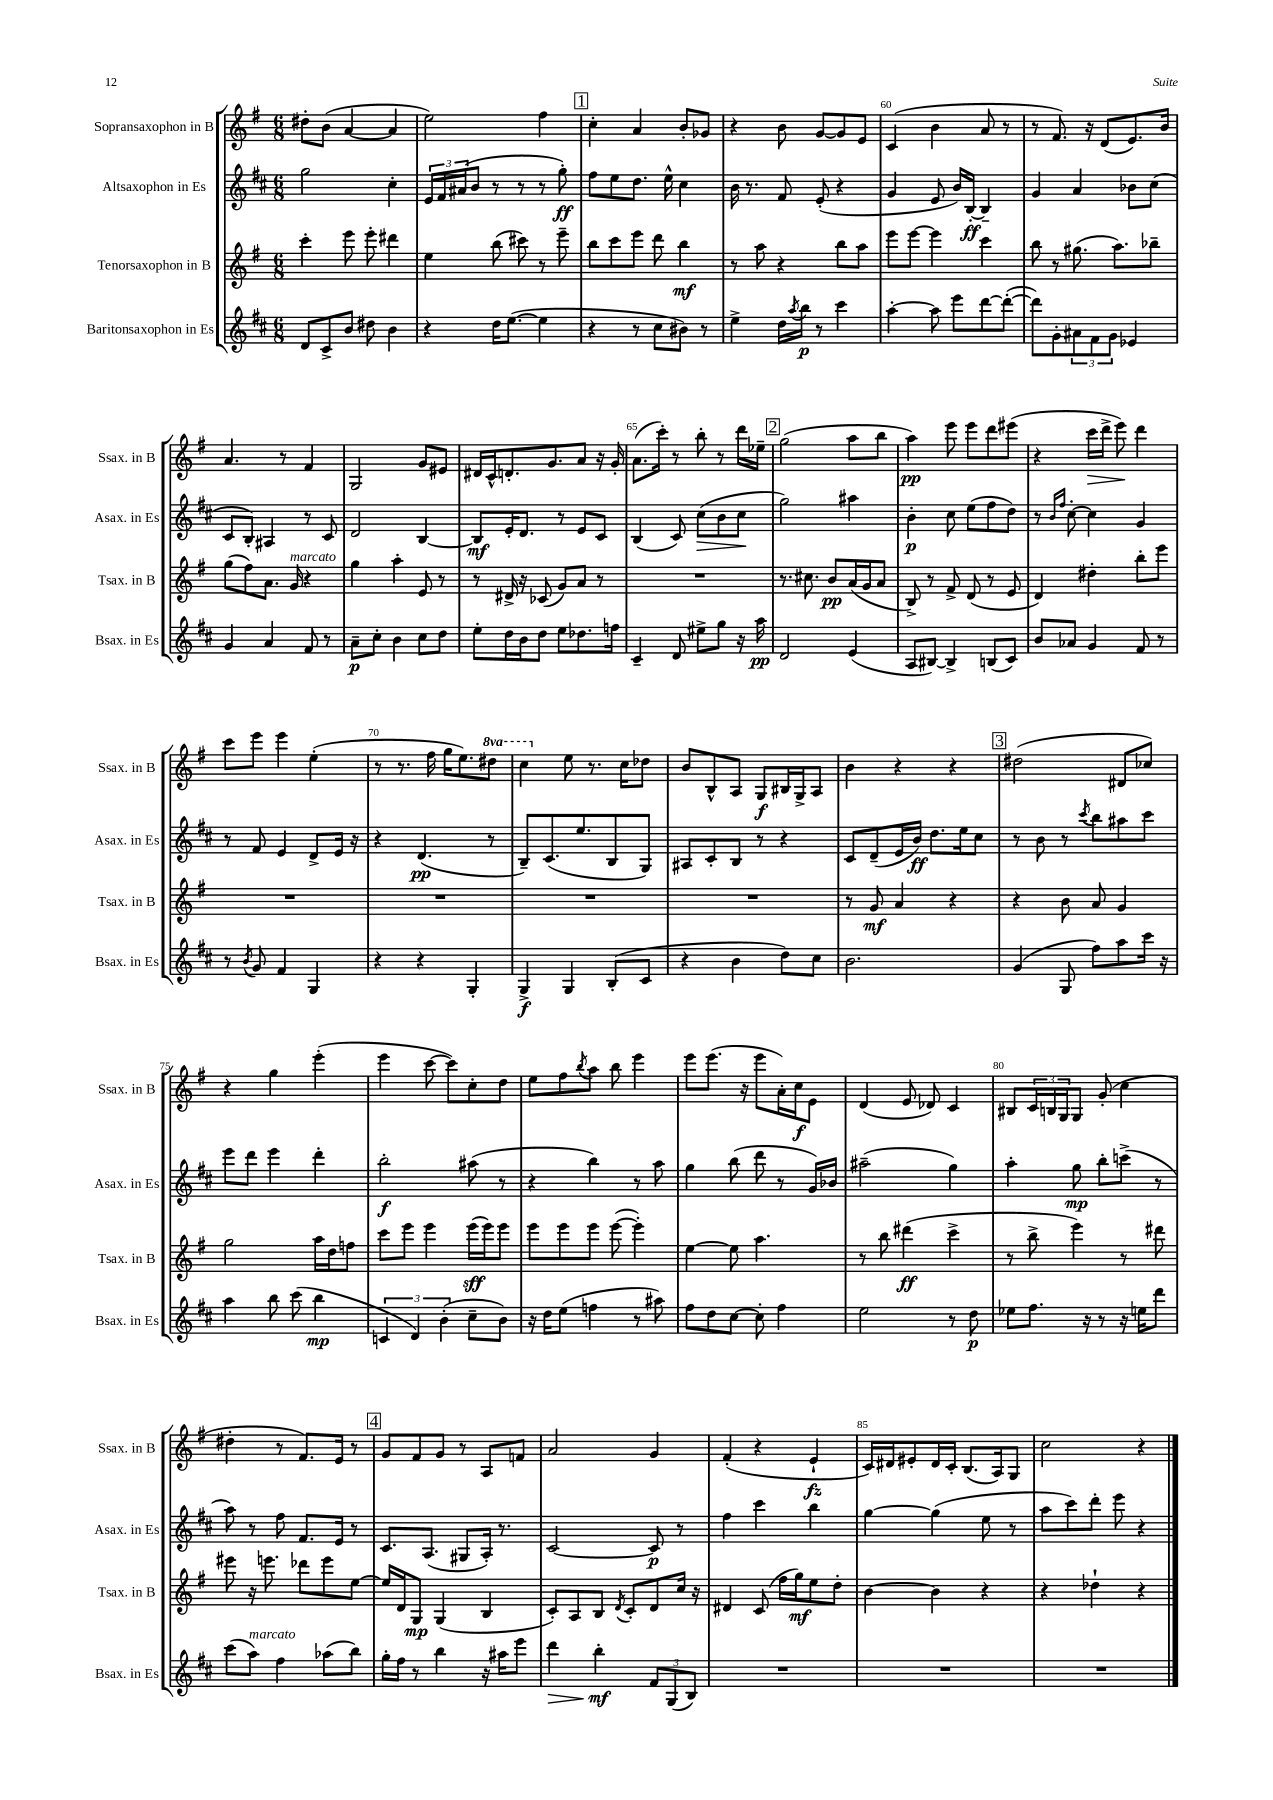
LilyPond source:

<<
\new StaffGroup <<
\new Staff = "s0" \with { instrumentName = "Sopransaxophon in B" shortInstrumentName = "Ssax. in B" } {
    \clef treble \key g \major \numericTimeSignature \time 6/8 \set Staff.ottavationMarkups = #ottavation-simple-ordinals
    dis''8-. b'8( a'4~ a'4 |
    e''2) fis''4 |
    \mark \markup { \box "1" } c''4-. a'4 b'8-. ges'8 |
    r4 b'8 g'8~ g'8 e'8 |
    c'4( b'4 a'8 r8 |
    r8 fis'8.) r16 d'8( e'8.) b'16 |
    a'4. r8 fis'4 |
    g2 g'8 eis'8 |
    dis'16 c'16-^ d'8.-. g'8. a'8 r16 g'16-. |
    a'8.( c'''16-.) r8 b''8-. r8 d'''16 ees''16-- |
    \mark \markup { \box "2" } g''2( a''8 b''8 |
    a''4\pp) e'''8 e'''8 d'''8 eis'''8( |
    r4 c'''16\> d'''16-> e'''8\!) d'''4 |
    c'''8 e'''8 e'''4 e''4-.( |
    r8 r8. fis''16 g''16 e''8.) \ottava #1 dis'''8 |
    c'''4 \ottava #0 e''8 r8. c''16 des''8 |
    b'8 b8-^ a8 g8\f bis16 g16-> a8 |
    b'4 r4 r4 |
    \mark \markup { \box "3" } dis''2( dis'8 ces''8) |
    r4 g''4 e'''4-.( |
    e'''4 c'''8~ c'''8) c''8-. d''8 |
    e''8 fis''8 \acciaccatura { b''8 } a''8 b''8 e'''4 |
    e'''8 e'''8.( r16 e'''8 a'16-.) c''16\f e'8 |
    d'4( e'8 des'8) c'4 |
    bis8 \tuplet 3/2 { c'16 b16 g16 } g8 g'8-.( c''4 |
    dis''4-. r8 fis'8.) e'16 r8 |
    \mark \markup { \box "4" } g'8 fis'8 g'8 r8 a8 f'8 |
    a'2 g'4 |
    fis'4-.( r4 e'4-!\fz |
    c'16) dis'16 eis'8-. dis'16 c'16-. b8.( a16) g8 |
    c''2 r4 \bar "|." |
}
\new Staff = "s1" \with { instrumentName = "Altsaxophon in Es" shortInstrumentName = "Asax. in Es" } {
    \clef treble \key d \major \numericTimeSignature \time 6/8
    g''2 cis''4-. |
    \tuplet 3/2 { e'16 fis'16 ais'16( } b'8 r8 r8 r8 g''8-.\ff) |
    \mark \markup { \box "1" } fis''8 e''8 d''8. e''16-^ cis''4 |
    b'16 r8. fis'8 e'8-.( r4 |
    g'4 e'8 b'16) b16~-.\ff b4-- |
    g'4 a'4 bes'8 cis''8( |
    cis'8 b8-.) ais4 r8 cis'8 |
    d'2 b4~ |
    b8\mf e'16-. d'8. r8 e'8 cis'8 |
    b4( cis'8) cis''8\>( b'8 cis''8\! |
    \mark \markup { \box "2" } g''2) ais''4 |
    b'4-.\p cis''8 e''8( fis''8 d''8) |
    r8 \grace { b'16 fis''16 } cis''8~-. cis''4 g'4 |
    r8 fis'8 e'4 d'8-> e'16 r16 |
    r4 d'4.\pp( r8 |
    b8--) cis'8.( e''8. b8 g8) |
    ais8 cis'8-. b8 r8 r4 |
    cis'8 d'8--( e'16 b'16\ff) d''8. e''16 cis''8 |
    \mark \markup { \box "3" } r8 b'8 r8 \acciaccatura { cis'''8 } b''8 ais''8 cis'''8 |
    e'''8 d'''8 e'''4 d'''4-. |
    b''2-.\f ais''8( r8 |
    r4 b''4) r8 a''8 |
    g''4 b''8( d'''8 r8 g'16) bes'16 |
    ais''2--( g''4) |
    a''4-. g''8\mp b''8-. c'''8->( r8 |
    a''8) r8 fis''8 fis'8. e'16 r8 |
    \mark \markup { \box "4" } cis'8. a8.( gis8 a16-.) r8. |
    cis'2~ cis'8\p r8 |
    fis''4 cis'''4 b''4 |
    g''4~ g''4( e''8 r8 |
    a''8 cis'''8) d'''8-. e'''8 r4 \bar "|." |
}
\new Staff = "s2" \with { instrumentName = "Tenorsaxophon in B" shortInstrumentName = "Tsax. in B" } {
    \clef treble \key g \major \numericTimeSignature \time 6/8
    c'''4-. e'''8 e'''8-. dis'''4 |
    e''4 b''8( cis'''8) r8 e'''8-- |
    \mark \markup { \box "1" } b''8 c'''8 e'''8 d'''8 b''4\mf |
    r8 a''8 r4 b''8 a''8 |
    e'''8 e'''8~ e'''4 c'''4 |
    b''8 r8 gis''8.( a''8.) bes''8-- |
    g''8( fis''8) a'8. g'16^\markup { \italic "marcato" } r4 |
    g''4 a''4-. e'8 r8 |
    r8 dis'16-> r16 ces'8( g'8) a'8 r8 |
    R2. |
    \mark \markup { \box "2" } r8. cis''8. b'8\pp a'16( g'16 a'8 |
    b8->) r8 fis'8-> d'8( r8 e'8 |
    d'4) dis''4-. b''8-. e'''8 |
    R2. |
    R2. |
    R2. |
    R2. |
    r8 g'8\mf a'4 r4 |
    \mark \markup { \box "3" } r4 b'8 a'8 g'4 |
    g''2 a''16 d''16 f''8 |
    c'''8 e'''8 e'''4 e'''16\sff( e'''16) e'''8 |
    e'''8 e'''8 e'''8 e'''8~( e'''4-.) |
    e''4~ e''8 a''4. |
    r8 b''8 dis'''4\ff( c'''4-> |
    r8 b''8-> e'''4) r8 dis'''8 |
    eis'''8 r16 e'''8. des'''8 e'''8 e''8~ |
    \mark \markup { \box "4" } e''16 d'16 g8\mp g4( b4 |
    c'8-.) a8 b8 \acciaccatura { d'8 } c'8-. d'8 c''16 r16 |
    dis'4 c'8( fis''16 g''16\mf) e''8 d''8-. |
    b'4~ b'4 r4 |
    r4 des''4-! r4 \bar "|." |
}
\new Staff = "s3" \with { instrumentName = "Baritonsaxophon in Es" shortInstrumentName = "Bsax. in Es" } {
    \clef treble \key d \major \numericTimeSignature \time 6/8
    d'8 cis'8-> b'8 dis''8 b'4 |
    r4 d''16 e''8.~( e''4 |
    \mark \markup { \box "1" } r4 r8 cis''8 bis'8) r8 |
    e''4-> d''16 \acciaccatura { a''8 } b''16\p r8 cis'''4 |
    a''4~-. a''8 e'''8 d'''8~ d'''8~-.( |
    d'''8) g'8-. \tuplet 3/2 { ais'8 fis'8 g'8 } ees'4 |
    g'4 a'4 fis'8 r8 |
    a'8--\p cis''8-. b'4 cis''8 d''8 |
    e''8-. d''16 b'16 d''8 e''8 des''8. f''16 |
    cis'4-- d'8 eis''8-> g''8 r16 a''16\pp |
    \mark \markup { \box "2" } d'2 e'4( |
    a8 bis8~) bis4-> b8( cis'8) |
    b'8 aes'8 g'4 fis'8 r8 |
    r8 \acciaccatura { b'8 } g'8 fis'4 g4 |
    r4 r4 g4-. |
    g4->\f g4 b8-.( cis'8 |
    r4 b'4 d''8) cis''8 |
    b'2. |
    \mark \markup { \box "3" } g'4( g8 fis''8) a''8 cis'''16 r16 |
    a''4 b''8 cis'''8( b''4\mp |
    \tuplet 3/2 { c'4 d'4) b'4-.( } cis''8-- b'8) |
    r16 d''16 e''8( f''4 r8 ais''8) |
    fis''8 d''8 cis''8~ cis''8-. fis''4 |
    e''2 r8 d''8\p |
    ees''8 fis''8. r16 r8 r16 e''16 d'''8 |
    cis'''8( a''8^\markup { \italic "marcato" }) fis''4 aes''8( b''8) |
    \mark \markup { \box "4" } g''16-. fis''16 r8 b''4 r16 ais''16 e'''8 |
    d'''4\> b''4-.\mf\! \tuplet 3/2 { fis'8 g8( b8) } |
    R2. |
    R2. |
    R2. \bar "|." |
}
>>
>>
\layout { \context { \Score currentBarNumber = #56 \override BarNumber.break-visibility = ##(#f #t #t) barNumberVisibility = #(every-nth-bar-number-visible 5) } }
